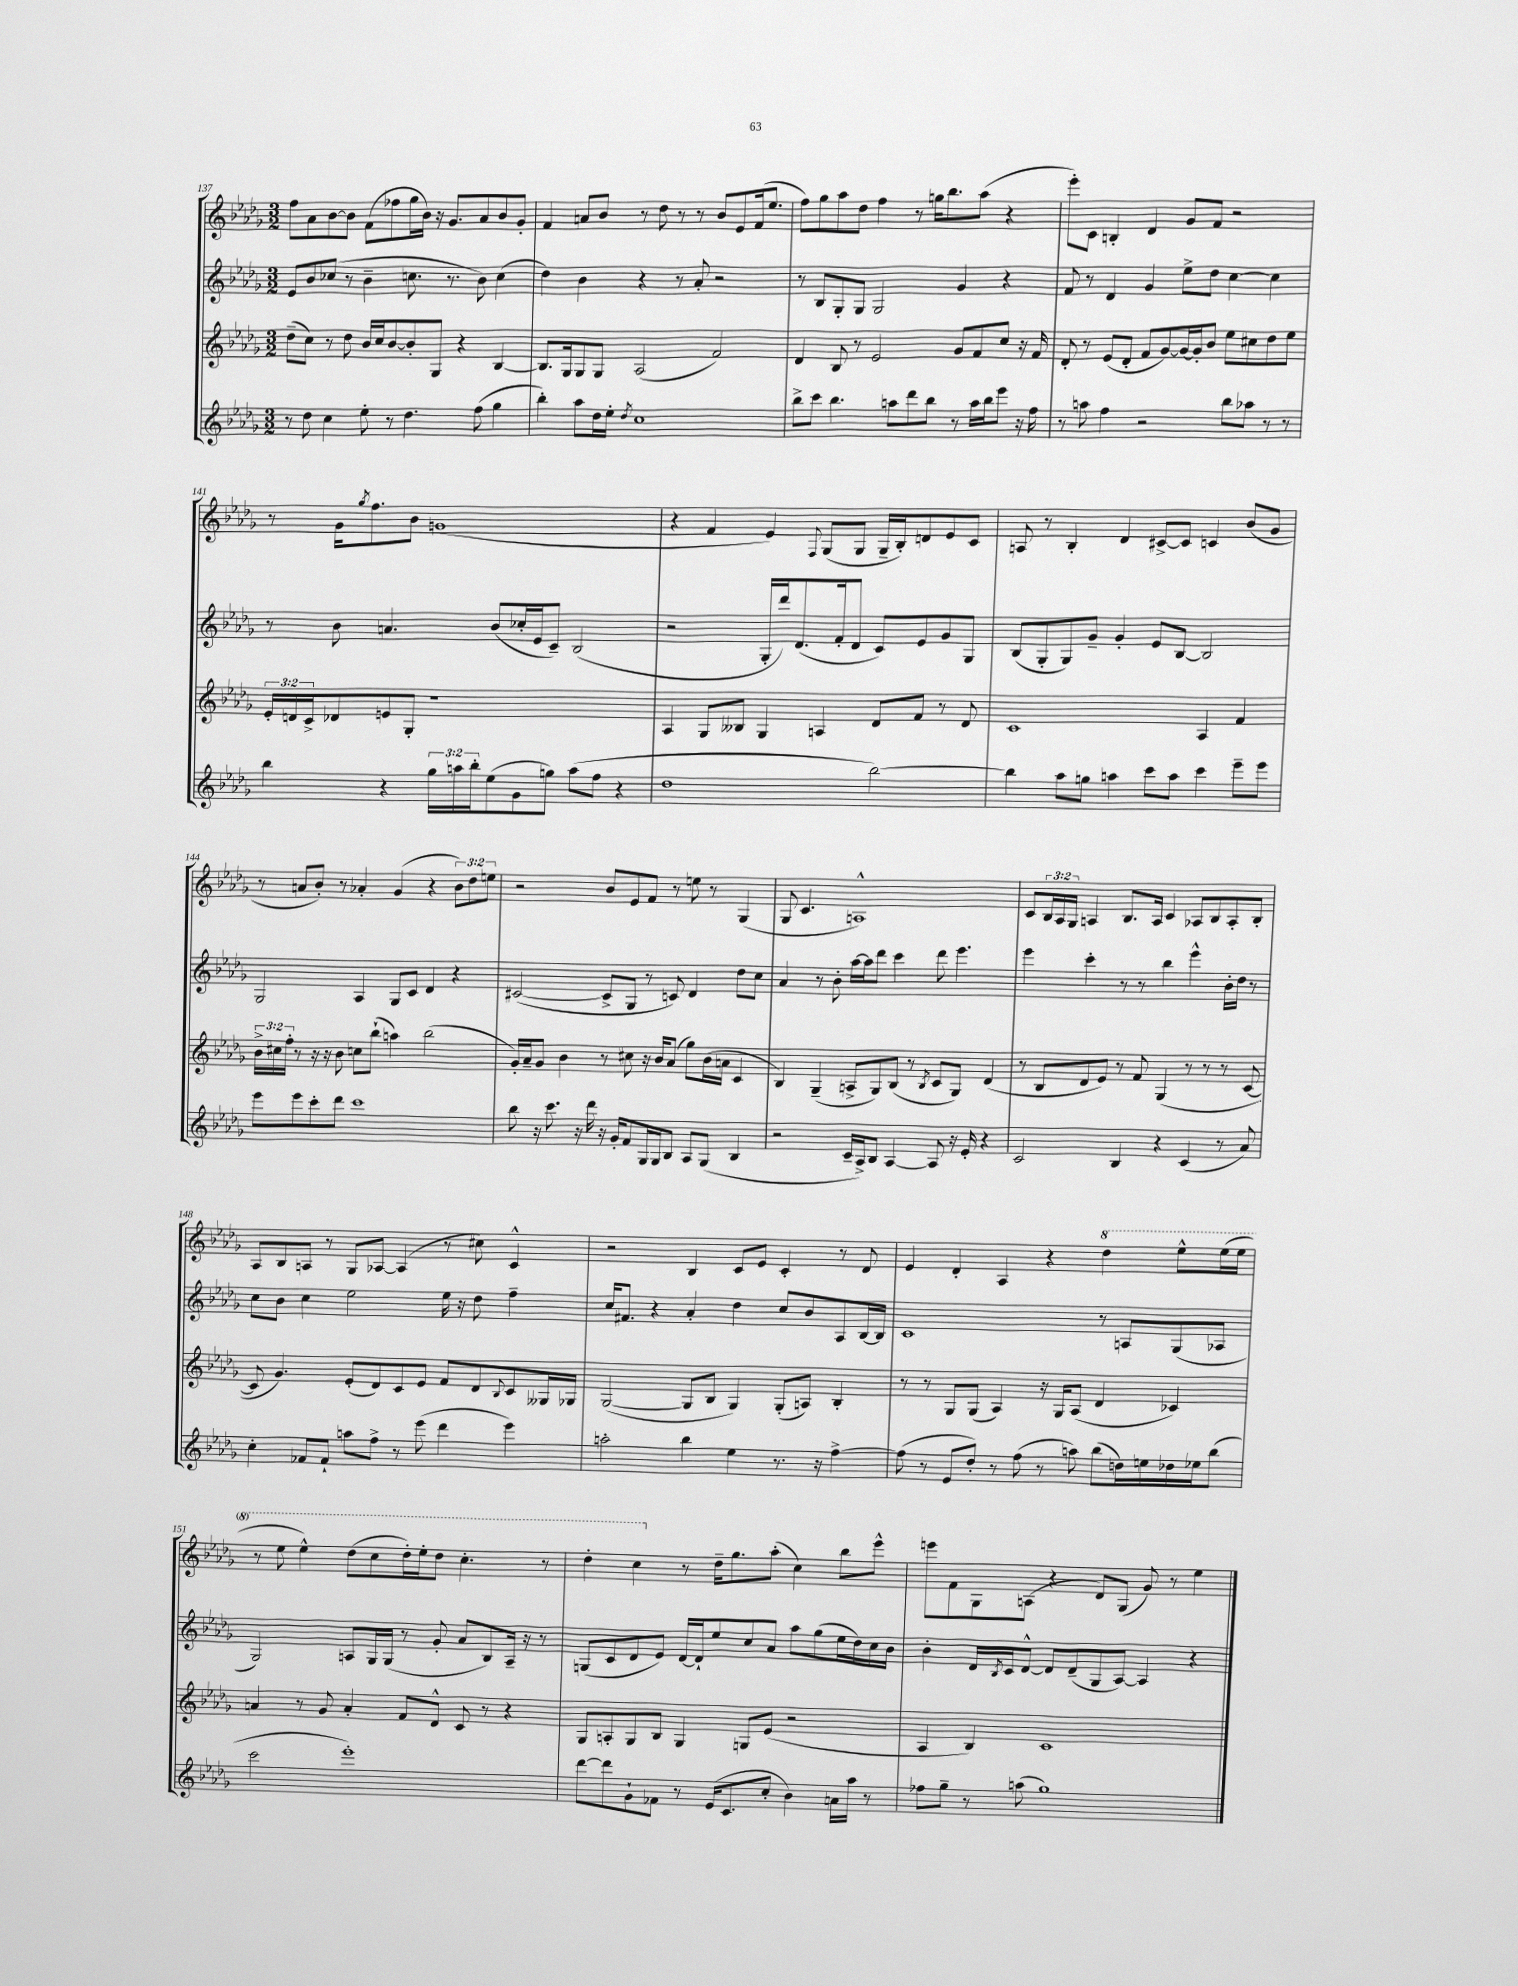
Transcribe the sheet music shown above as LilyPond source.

<<
\new StaffGroup <<
\new Staff = "s0" {
    \clef treble \key des \major \numericTimeSignature \time 3/2 \override Staff.TupletNumber.text = #tuplet-number::calc-fraction-text
    f''8 aes'8 bes'8~ bes'8 f'8( fes''8 ges''16 bes'16) r16 ges'8. aes'8 bes'8 ges'8-. |
    f'4 a'8 bes'8 r8 des''8 r8 r8 bes'8 ees'8 f'16( ees''8. |
    f''8) ges''8 aes''8 des''8 f''4 r8 g''16 bes''8. aes''8( r4 |
    ees'''8-.) c'8 b4-. des'4 ges'8 f'8 r2 |
    r8 ges'16 \acciaccatura { ges''8 } f''8. bes'8 g'1( |
    r4 f'4 ees'4) \appoggiatura { f8 } ges8( ges8 ges16-- bes16-.) d'8 ees'8 c'8 |
    a8 r8 bes4-. des'4 cis'8~-> cis'8 c'4 bes'8( ges'8 |
    r8 a'8 bes'8-.) r8 aes'4-. ges'4( r4 \tuplet 3/2 { bes'8) des''8 e''8 } |
    r2 bes'8 ees'8 f'8 r8 e''8 r8 ges4( |
    ges8 c'4. a1-^) |
    c'8 \tuplet 3/2 { bes16 aes16 ges16 } a4 bes8. a16 c'4 aes8 bes8 aes8-. bes8-. |
    aes8 bes8 a8 r8 ges8 aes8~ aes4( r8 cis''8) c'4-^ |
    r2 bes4 c'8 ees'8 c'4-. r8 des'8 |
    ees'4 des'4-. aes4 r4 \ottava #1 des'''4 ees'''8-^ ees'''16( ees'''16 |
    r8 ees'''8 ees'''4-^) des'''8( c'''8 des'''16-.) ees'''16-. des'''8 c'''4.-. r8 |
    des'''4-. c'''4 \ottava #0 r8 des''16-- ges''8. aes''8-.( c''4) bes''8 ees'''8-^ |
    e'''8 f'8 ges8 a8( r4 des'8) ges8( ges'8) r8 ees''4 \bar "|." |
}
\new Staff = "s1" {
    \clef treble \key des \major \numericTimeSignature \time 3/2
    ees'8 bes'8 ces''8( r8 bes'4-- c''8. r8. bes'8) c''4( |
    des''4) bes'4 r4 r8 aes'8-. r2 |
    r8 bes8 ges8-. ges8 ges2 ges'4 r4 |
    f'8 r8 des'4 ges'4 ees''8-> des''8 c''4~ c''4 |
    r8 bes'8 a'4. bes'8( ces''16-. ees'16 c'8--) bes2( |
    r2 ges16-. des'''16) des'8.( f'16-. des'8 c'8) ees'8 ges'8 ges8 |
    bes8( ges8-. ges8) ges'8-- ges'4-. ees'8 bes8~ bes2 |
    ges2 aes4 ges8 c'8 des'4 r4 |
    cis'2~( cis'8-> ges8 r8 c'8) des'4 des''8 c''8 |
    aes'4 r8 bes'8-. aes''16~ aes''16 des'''8 c'''4 des'''8 ees'''4. |
    ees'''4 c'''4-. r8 r8 bes''4 ees'''4-^ bes'16-. des''16 r8 |
    c''8 bes'8 c''4 ees''2 ees''16 r16 des''8 f''4-- |
    c''16 fis'8. r4 aes'4-. des''4 c''8 bes'8 aes8 bes16~ bes16 |
    c'1 r8 a8 ges8( aes8 |
    ges2) a8 ges16 ges16( r8 ges'8-. aes'8 bes8) a16-- r16 r8 |
    g8( c'8 des'8 ees'8) des'16~ des'16-! ees''8 c''8 aes'8 aes''8 ges''8( ees''16 des''16) c''16 bes'16 |
    bes'4-. des'16 \acciaccatura { bes8 } c'16 des'8~-^ des'8 des'8--( ges8 aes8~) aes4 r4 \bar "|." |
}
\new Staff = "s2" {
    \clef treble \key des \major \numericTimeSignature \time 3/2 \override Staff.TupletNumber.text = #tuplet-number::calc-fraction-text
    des''8--( c''8) r8 des''8 bes'16 c''16 bes'8~ bes'8-. ges8 r4 bes4~ |
    bes8. ges16 ges8 ges8 aes2( f'2) |
    des'4 bes8 r8 ees'2 ges'8 f'8 c''8 r16 f'16 |
    des'8-. r8 ees'8( des'8-. f'8 ges'8~) ges'16~ ges'16-. bes'8 ees''8 cis''8 des''8 ees''8 |
    \tuplet 3/2 { ees'16-. d'16 c'16-> } des'8 e'8 ges8-. r1 |
    aes4 ges8 beses8 ges4 a4 des'8 f'8 r8 des'8 |
    c'1 aes4 f'4 |
    \tuplet 3/2 { bes'16-> cis''16 f''16-. } r8 r16 r16 bes'8 c''8 bes''8-!( a''4) bes''2( |
    ges'16-.) aes'16-- ges'8 bes'4 r8 cis''8 r16 bes'16 aes'8( ges''8) bes'16( a'16 c'4 |
    bes4) ges4--( a8-> ges8) bes8( r8 \acciaccatura { bes8 } c'8 ges8) des'4( |
    r8 bes8 des'8 ees'8) r8 f'8 ges4( r8 r8 r8 c'8~ |
    c'8 ges'4.) ees'8-.( des'8) c'8 ees'8 f'8 des'8 \appoggiatura { bes8 } c'8 geses16 ges16 |
    ges2~( ges8 bes8 ges4) ges8-.( a8) bes4-. |
    r8 r8 ges8 ges8( aes4) r16 ges16 aes8( des'4 ces'4) |
    a'4 r8 ges'8 a'4-. f'8 des'8-^ c'8 r8 r4 |
    ges8 a8-. ges8 bes8 ges4 g8 ees'8( r2 |
    aes4 bes4) c'1 \bar "|." |
}
\new Staff = "s3" {
    \clef treble \key des \major \numericTimeSignature \time 3/2 \override Staff.TupletNumber.text = #tuplet-number::calc-fraction-text
    r8 des''8 c''4 ees''8-. r8 des''4. f''8( ges''4 |
    bes''4-.) aes''8 des''16 ees''16-. \acciaccatura { des''8 } c''1 |
    bes''8-> c'''8 bes''4. a''8 des'''8 bes''8 r8 a''16 bes''16 ees'''8 r16 f''16 |
    r8 a''8 f''4 r2 bes''8 aes''8 r8 r8 |
    bes''4 r4 \tuplet 3/2 { ges''16 a''16 bes''16-. } ees''8( ges'8 g''8) a''8( f''8 r4 |
    des''1 bes''2~) |
    bes''4 aes''8 g''8 a''4 c'''8 a''8 c'''4 ees'''8-- ees'''8 |
    ees'''8 ees'''8 c'''8-. des'''8 c'''1 |
    bes''8 r16 c'''8. r16 des'''16 r16 ges'16-. f'8 ges16 ges16 bes8 aes8 ges8( bes4 |
    r2 c'16-- aes16->) bes8 aes4~ aes8 r16 ees'16-. r4 |
    c'2 bes4 r4 c'4( r8 aes'8) |
    c''4-. fes'8 fes'8-! a''8 f''8-> r8 ees'''8( des'''4 ees'''4) |
    a''2-. bes''4 ees''4 r8. r16 f''4~-> |
    f''8( r8 ees'8 des''8-.) r8 f''8( r8 a''8) bes''8( d''16) e''16 des''16 ees''16 bes''8( |
    c'''2 ees'''1-.) |
    des'''8~ des'''8 ges'8-! fes'8 r8 ees'16( c'8. c''8-. bes'4) a'16 aes''16 r8 |
    fes''8 ges''8-- r8 a''8( ges''1) \bar "|." |
}
>>
>>
\layout { \context { \Score currentBarNumber = #137 } }
